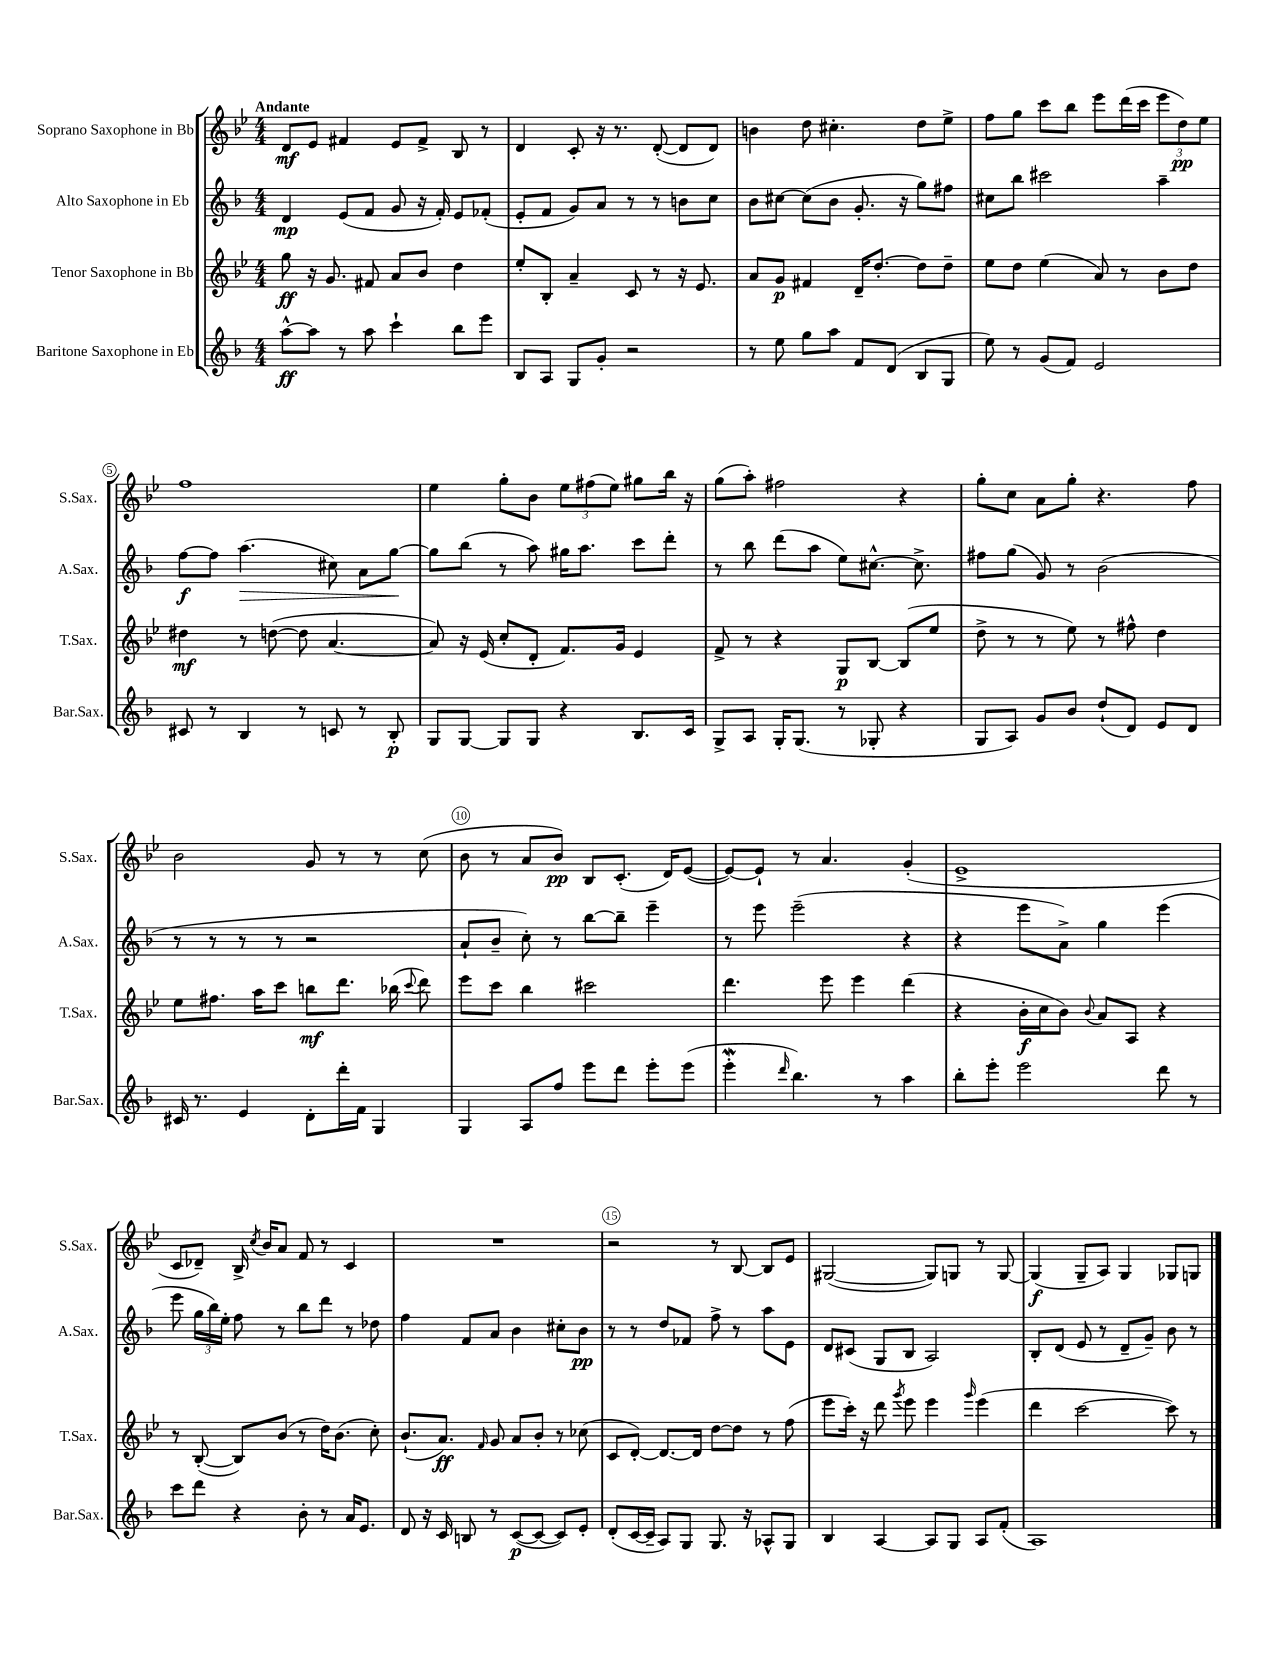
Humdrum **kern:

**kern	**kern	**kern	**kern
*staff4	*staff3	*staff2	*staff1
*clefG2	*clefG2	*clefG2	*clefG2
*k[b-]	*k[b-e-]	*k[b-]	*k[b-e-]
*M4/4	*M4/4	*M4/4	*M4/4
[8aa^^\L	8gg\	4d/	8d/L
8aa\]J	16r	.	8e-/J
.	8.g/	.	.
8r	.	(8e/L	4f#/
8aa\	8f#/	8f/J	.
4ccc`\	8a/L	8g/	8e-/L
.	8b-/J	16r	8f#^/J
.	.	16f'/)	.
8bb-\L	4dd\	8e/L	8B-/
8eee\J	.	(8f-'/J	8r
=	=	=	=
8B-/L	8ee-'/L	8e'/L	4d/
8A/J	8B-'/J	8f/J	.
8G/L	4a~/	8g/L)	8c'/
8g'/J	.	8a/J	16r
.	.	.	8.r
2r	8c/	8r	.
.	8r	8r	([8d'/
.	16r	8b\L	8d/]L
.	8.e-/	.	.
.	.	8cc\J	8d/J)
=	=	=	=
8r	8a/L	8b-\L	4b\
8ee\	8g/J	[8cc#\J	.
8gg\L	4f#/	(8cc#\]L	8dd\
8aa\J	.	8b-\J	4.cc#'\
8f/L	16d~/LK	8.g'/	.
.	[8.dd'/J	.	.
(8d/J	.	.	.
.	.	16r	.
8B-/L	8dd\]L	8gg\L)	8dd\L
8G/J	8dd~\J	8ff#\J	8ee-^\J
=	=	=	=
8ee\)	8ee-\L	8cc#\L	8ff\L
8r	8dd\J	8bb-\J	8gg\J
(8g/L	(4ee-\	2ccc#\	8ccc\L
8f/J)	.	.	8bb-\J
2e/	8a/)	.	8eee-\L
.	8r	.	(16ddd\L
.	.	.	16ccc\JJ
.	8b-\L	4aa~\	12eee-\L
.	.	.	12dd\)
.	8dd\J	.	.
.	.	.	12ee-\J
=	=	=	=
8c#/	4dd#\	[8ff\L	1ff
8r	.	8ff\]J	.
4B-/	8r	(4.aa\	.
.	([8dd\	.	.
8r	8dd\]	.	.
8c/	[4.a/	8cc#\)	.
8r	.	8a\L	.
8B-'/	.	[8gg\J	.
=	=	=	=
8G/L	8a/])	8gg\]L	4ee-\
[8G/J	16r	(8bb-\J	.
.	(16e-/	.	.
8G/]L	8cc'/L	8r	8gg'\L
8G/J	8d'/J	8aa\)	8b-\J
4r	8.f/L)	16gg#\LK	12ee-\L
.	.	8.aa\J	.
.	.	.	(12ff#\
.	.	.	12ee-\J)
.	16g/Jk	.	.
8.B-/L	4e-/	8ccc\L	8gg#\L
.	.	8ddd'\J	16bb-\Jk
16c/Jk	.	.	16r
=	=	=	=
8G^/L	8f^/	8r	(8gg\L
8A/J	8r	8bb-\	8aa'\J)
16G'/LK	4r	(8ddd\L	2ff#\
(8.G/J	.	.	.
.	.	8aa\J	.
8r	8G/L	8ee\L)	.
8G-'/	[8B-/J	[8.cc#^^\J	.
4r	(8B-/]L	.	4r
.	.	8.cc#^\]	.
.	8ee-/J	.	.
=	=	=	=
8G/L	8dd^\	8ff#\L	8gg'\L
8A/J)	8r	(8gg\J	8cc\J
8g/L	8r	8g/)	8a\L
8b-/J	8ee-\)	8r	8gg'\J
(8dd`/L	8r	(2b-\	4.r
8d/J)	8ff#^^\	.	.
8e/L	4dd\	.	.
8d/J	.	.	8ff\
=	=	=	=
16c#/	8ee-\L	8r	2b-\
8.r	.	.	.
.	8.ff#\J	8r	.
4e/	.	8r	.
.	16aa\LK	.	.
.	8ccc\J	8r	.
8d'\L	8bb\L	2r	8g/
16ddd'\L	8.ddd\J	.	8r
16f\JJ	.	.	.
4G/	.	.	8r
.	(16bb-\	.	.
.	8qqccc/	.	.
.	8ddd\)	.	(8cc\
=	=	=	=
4G/	8eee-\L	8a`/L	8b-\
.	8ccc\J	8b-~/J	8r
8A/L	4bb-\	8cc'\)	8a/L
8ff/J	.	8r	8b-/J)
8eee\L	2ccc#\	[8bb-\L	8B-/L
8ddd\J	.	8bb-~\]J	(8.c'/J
8eee'\L	.	4eee~\	.
.	.	.	16d/LK)
(8eee\J	.	.	([8e-/J
=	=	=	=
4eee'\	4.ddd\	8r	8e-/_L)
.	.	8eee\	8e-`/]J
16qqddd/	.	.	.
4.bb-\)	.	(2eee~\	8r
.	8eee-\	.	4.a/
.	4eee-\	.	.
8r	.	.	.
4aa\	(4ddd\	4r	(4g'/
=	=	=	=
8bb-'\L	4r	4r	1e-^
8eee'\J	.	.	.
2eee\	16b-'\LL	8eee\L	.
.	16cc\J	.	.
.	8b-\J)	8a^\J)	.
.	8qqb-/	.	.
.	8a/L	4gg\	.
.	8A/J	.	.
8ddd\	4r	(4eee\	.
8r	.	.	.
=	=	=	=
8ccc\L	8r	8eee\	8c/L
8ddd\J	([8B-'/	24gg\LL	8d-~/J)
.	.	24bb-\)	.
.	.	24ee'\JJ	.
4r	8B-/]L)	8ff\	16B-^/
.	.	.	8qcc/
.	.	.	16b-/LK
.	(8b-/J	8r	8a/J
8b-'\	8r	8bb-\L	8f/
8r	16dd\LK)	8ddd\J	8r
.	(8.b-\J	.	.
16a/LK	.	8r	4c/
8.e/J	.	.	.
.	8cc'\)	8dd-\	.
=	=	=	=
8d/	(8.b-`/L	4ff\	1r
16r	.	.	.
16c/	8.a/J)	.	.
8B/	.	8f/L	.
.	16qqf/	.	.
8r	8g/	8a/J	.
([8c/L	8a/L	4b-\	.
8c/_J	8b-'/J	.	.
8c/]L)	8r	8cc#'\L	.
8e'/J	(8cc-\	8b-\J	.
=	=	=	=
(8d'/L	8c/L	8r	2r
[16c/L	[8d'/J)	8r	.
16c~/]JJ	.	.	.
8A/L)	8.d/_L	8dd/L	.
8G/J	.	8f-/J	.
.	16d/]Jk	.	.
8.G/	[8dd\L	8ff^\	8r
.	8dd\]J	8r	[8B-/
16r	.	.	.
8A-^^/L	8r	8aa\L	8B-/]L
8G/J	(8ff\	8e\J	8e-/J
=	=	=	=
4B-/	8eee-\L	8d/L	([2G#/
.	16ccc'\Jk)	(8c#/J	.
.	16r	.	.
[4A/	8ddd\	8G/L	.
.	8qggg/	.	.
.	8eee-\	8B-/J	.
8A/]L	4eee-\	2A/)	8G#/]L)
8G/J	.	.	8G/J
.	16qqggg/	.	.
8A/L	(4eee-\	.	8r
(8f'/J	.	.	[8G/
=	=	=	=
1A)	4ddd\	8B-'/L	(4G/]
.	.	(8d/J	.
.	[2ccc\	8e/	8G~/L
.	.	8r	8A/J)
.	.	8d~/L	4G/
.	.	8g~/J)	.
.	8ccc\])	8b-\	8G-/L
.	8r	8r	8G/J
==	==	==	==
*-	*-	*-	*-
